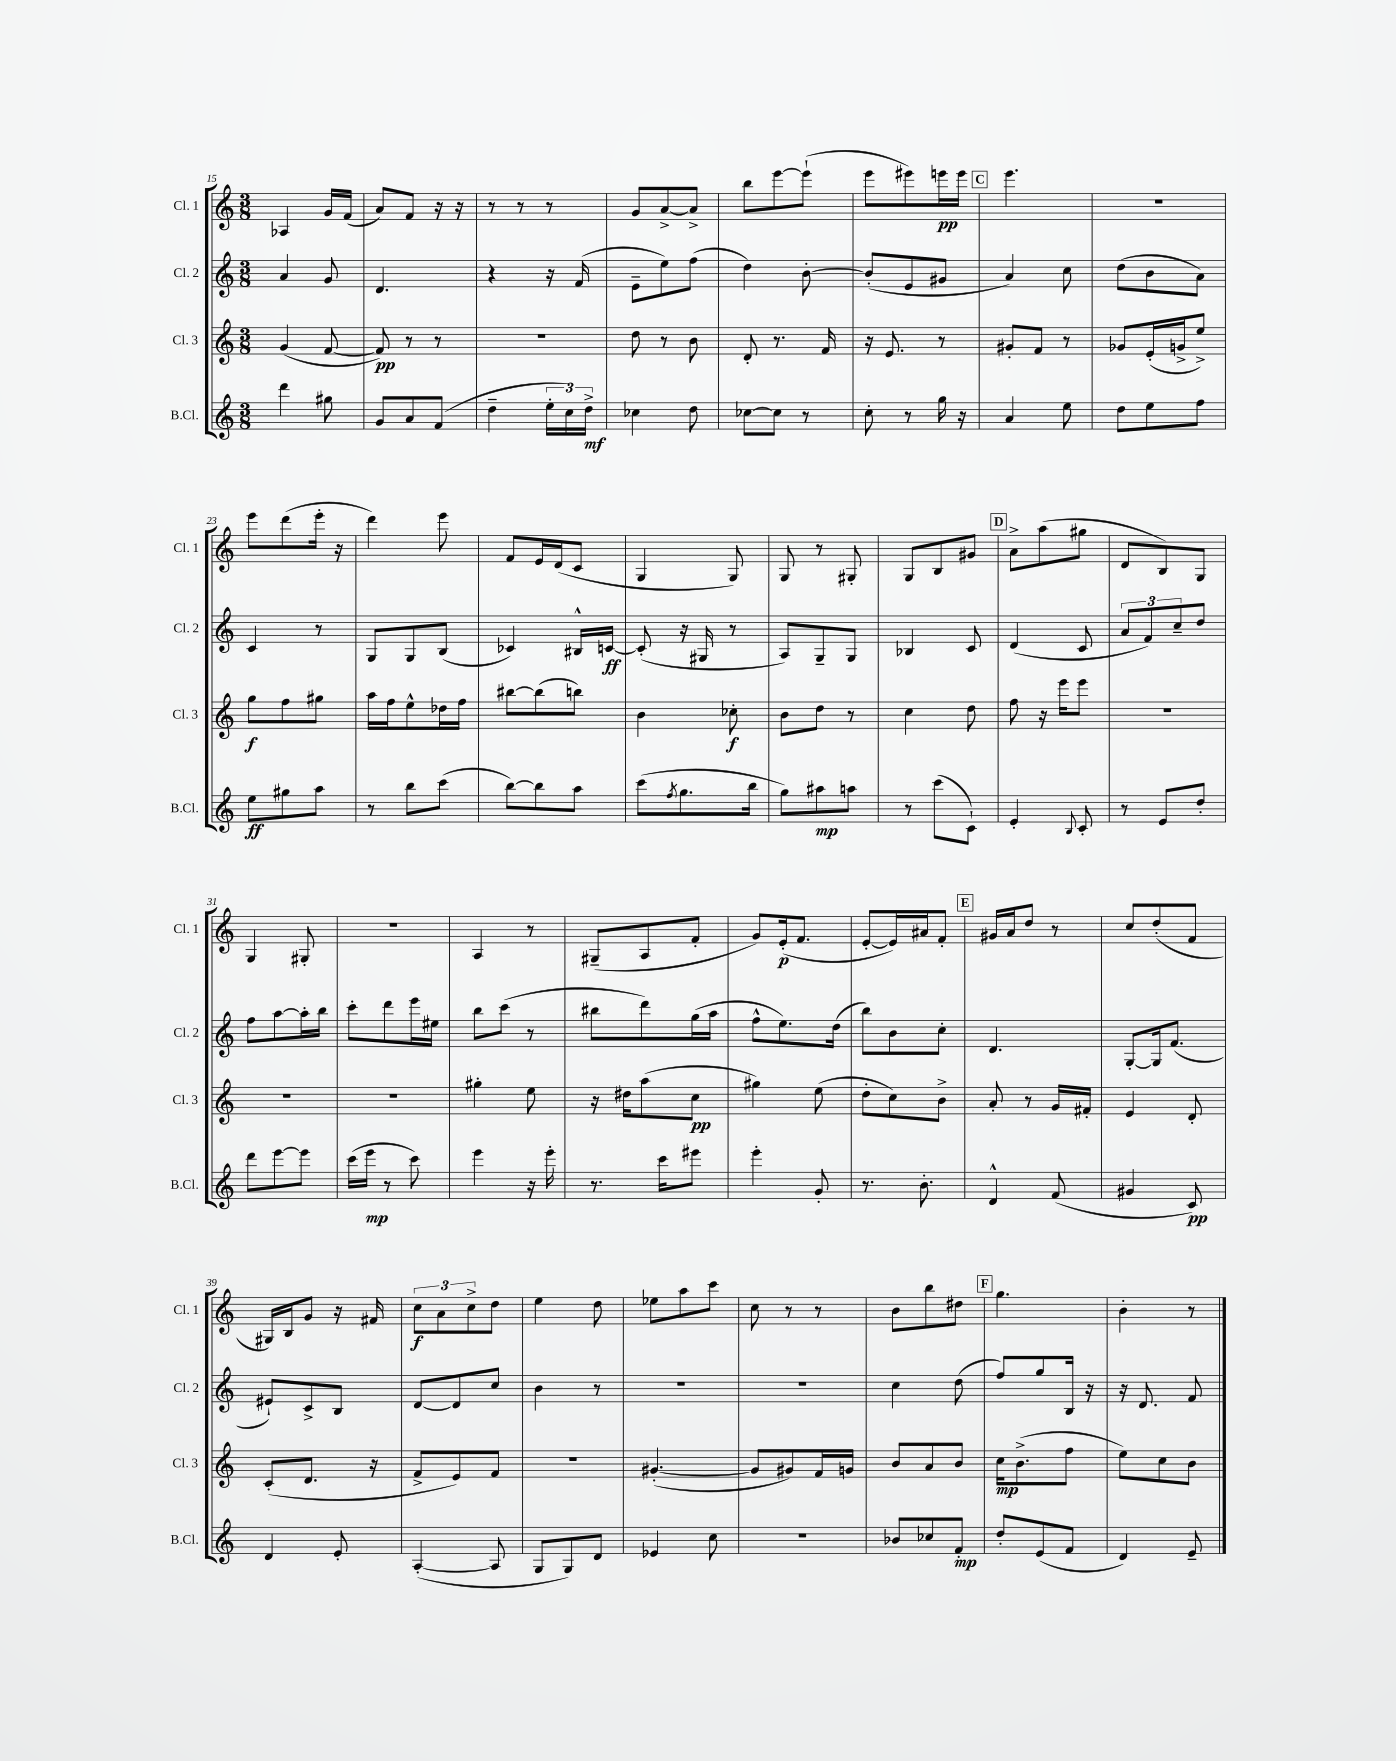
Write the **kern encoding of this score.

**kern	**dynam	**kern	**dynam	**kern	**dynam	**kern	**dynam
*part4	*part4	*part3	*part3	*part2	*part2	*part1	*part1
*staff4	*staff4	*staff3	*staff3	*staff2	*staff2	*staff1	*staff1
*I"B.Cl.	*	*I"Cl. 3	*	*I"Cl. 2	*	*I"Cl. 1	*
*I'B.Cl.	*	*I'Cl. 3	*	*I'Cl. 2	*	*I'Cl. 1	*
*clefG2	*	*clefG2	*	*clefG2	*	*clefG2	*
*k[]	*	*k[]	*	*k[]	*	*k[]	*
*M3/8	*	*M3/8	*	*M3/8	*	*M3/8	*
=15	=15	=15	=15	=15	=15	=15	=15
4ddd\	.	(4g/	.	4a/	.	4A-X/	.
8gg#X\	.	[8f/	.	8g/	.	16g/LL	.
.	.	.	.	.	.	(16f/JJ	.
=16	=16	=16	=16	=16	=16	=16	=16
8g/L	.	8f/])	pp	4.d/	.	8a/L)	.
8a/	.	8r	.	.	.	8f/J	.
(8f/J	.	8r	.	.	.	16r	.
.	.	.	.	.	.	16r	.
=17	=17	=17	=17	=17	=17	=17	=17
4dd~\	.	4.r	.	4r	.	8r	.
.	.	.	.	.	.	8r	.
24ee'\LL	.	.	.	16r	.	8r	.
24cc\)	.	.	.	.	.	.	.
.	.	.	.	(16f/	.	.	.
24dd^\JJ	mf	.	.	.	.	.	.
=18	=18	=18	=18	=18	=18	=18	=18
4cc-X\	.	8dd\	.	8e~\L	.	8g/L	.
.	.	8r	.	8ee\)	.	[8a^/	.
8dd\	.	8b\	.	(8ff\J	.	8a^/J]	.
=19	=19	=19	=19	=19	=19	=19	=19
[8cc-X\L	.	8d'/	.	4dd\)	.	8bb\L	.
8cc-\J]	.	8.r	.	.	.	[8eee\	.
8r	.	.	.	[8b'\	.	(8eee`\J]	.
.	.	16f/	.	.	.	.	.
=20	=20	=20	=20	=20	=20	=20	=20
8cc'\	.	16r	.	(8b'/L]	.	8eee\L	.
.	.	8.e/	.	.	.	.	.
8r	.	.	.	8e/	.	8eee#X\)	.
16gg\	.	8r	.	8g#X/J	.	16eeen\L	pp
16r	.	.	.	.	.	16eee\JJ	.
!!LO:REH:place=s1:t=C
=21	=21	=21	=21	=21	=21	=21	=21
4a/	.	8g#X'/L	.	4a/)	.	4.eee\	.
.	.	8f/J	.	.	.	.	.
8ee\	.	8r	.	8cc\	.	.	.
=22	=22	=22	=22	=22	=22	=22	=22
8dd\L	.	8g-X/L	.	(8dd\L	.	4.r	.
8ee\	.	(16e'/L	.	8b\	.	.	.
.	.	16gn^/J	.	.	.	.	.
8ff\J	.	8ee^/J)	.	8a\J)	.	.	.
!!LO:LB:g=z
=23	=23	=23	=23	=23	=23	=23	=23
8ee\L	ff	8gg\L	f	4c/	.	8eee\L	.
8gg#X\	.	8ff\	.	.	.	(8ddd\	.
8aa\J	.	8gg#X\J	.	8r	.	16eee'\Jk	.
.	.	.	.	.	.	16r	.
=24	=24	=24	=24	=24	=24	=24	=24
8r	.	16aa\LL	.	8G/L	.	4ddd\)	.
.	.	16ff\J	.	.	.	.	.
8bb\L	.	8ee^^\	.	8G/	.	.	.
(8ccc\J	.	16dd-X\L	.	(8B/J	.	8eee\	.
.	.	16ff\JJ	.	.	.	.	.
=25	=25	=25	=25	=25	=25	=25	=25
[8bb\L)	.	[8bb#X\L	.	4c-X/)	.	8f/L	.
8bb\]	.	(8bb#\]	.	.	.	16e/L	.
.	.	.	.	.	.	(16d/J	.
8aa\J	.	8bbn\J)	.	16B#X^^/LL	.	8c/J	.
.	.	.	.	[16cn/JJ	ff	.	.
=26	=26	=26	=26	=26	=26	=26	=26
(8ccc\L	.	4b\	.	(8c'/]	.	4G/	.
8qff/	.	.	.	.	.	.	.
8.gg\	.	.	.	16r	.	.	.
.	.	.	.	16G#X/	.	.	.
.	.	8cc-X'\	f	8r	.	8G/)	.
16bb\Jk	.	.	.	.	.	.	.
=27	=27	=27	=27	=27	=27	=27	=27
8gg\L)	.	8b\L	.	8A/L)	.	8G/	.
8aa#X\	mp	8dd\J	.	8G~/	.	8r	.
8aan\J	.	8r	.	8G/J	.	8G#X'/	.
=28	=28	=28	=28	=28	=28	=28	=28
8r	.	4cc\	.	4B-X/	.	8G/L	.
(8ccc\L	.	.	.	.	.	8B/	.
8c`\J)	.	8dd\	.	8c/	.	8g#X/J	.
!!LO:REH:place=s1:t=D
=29	=29	=29	=29	=29	=29	=29	=29
4e'/	.	8ff\	.	(4d/	.	8a^\L	.
.	.	16r	.	.	.	(8aa\	.
.	.	16eee\KL	.	.	.	.	.
8qqB/	.	.	.	.	.	.	.
8c'/	.	8eee\J	.	8c/	.	8gg#X\J	.
=30	=30	=30	=30	=30	=30	=30	=30
8r	.	4.r	.	12a/L	.	8d/L	.
.	.	.	.	12f/)	.	.	.
8e/L	.	.	.	.	.	8B/)	.
.	.	.	.	12cc~/	.	.	.
8dd'/J	.	.	.	8dd/J	.	8G/J	.
!!LO:LB:g=z
=31	=31	=31	=31	=31	=31	=31	=31
8ddd\L	.	4.r	.	8ff\L	.	4G/	.
[8eee\	.	.	.	[8aa\	.	.	.
8eee\J]	.	.	.	16aa'\L]	.	8G#X'/	.
.	.	.	.	16bb\JJ	.	.	.
=32	=32	=32	=32	=32	=32	=32	=32
(16ccc\LL	.	4.r	.	8ccc'\L	.	4.r	.
16eee\JJ	mp	.	.	.	.	.	.
8r	.	.	.	8ddd\	.	.	.
8ccc\)	.	.	.	16eee\L	.	.	.
.	.	.	.	16ee#X\JJ	.	.	.
=33	=33	=33	=33	=33	=33	=33	=33
4eee\	.	4gg#X'\	.	8bb\L	.	4A/	.
.	.	.	.	(8ccc\J	.	.	.
16r	.	8ee\	.	8r	.	8r	.
16eee'\	.	.	.	.	.	.	.
=34	=34	=34	=34	=34	=34	=34	=34
8.r	.	16r	.	8bb#X\L	.	(8G#X~/L	.
.	.	16dd#X\KL	.	.	.	.	.
.	.	(8aa\	.	8ddd\)	.	8A/	.
16ccc\KL	.	.	.	.	.	.	.
8eee#X\J	.	8cc\J	pp	(16gg\L	.	8f'/J	.
.	.	.	.	16aa\JJ	.	.	.
=35	=35	=35	=35	=35	=35	=35	=35
4eee'\	.	4gg#X\)	.	8ff^^\L	.	8g/L)	.
.	.	.	.	8.ee\)	.	(16e'/k	p
.	.	.	.	.	.	8.f/J	.
8g'/	.	(8ee\	.	.	.	.	.
.	.	.	.	(16dd\Jk	.	.	.
=36	=36	=36	=36	=36	=36	=36	=36
8.r	.	8dd'\L	.	8bb\L)	.	[8e'/L	.
.	.	8cc\)	.	8b\	.	16e/L])	.
8.b'\	.	.	.	.	.	16a#X/J	.
.	.	8b^\J	.	8cc'\J	.	8f'/J	.
!!LO:REH:place=s1:t=E
=37	=37	=37	=37	=37	=37	=37	=37
4d^^/	.	8a'/	.	4.d/	.	16g#X/LL	.
.	.	.	.	.	.	16a/J	.
.	.	8r	.	.	.	8dd/J	.
(8f/	.	16g/LL	.	.	.	8r	.
.	.	16f#X'/JJ	.	.	.	.	.
=38	=38	=38	=38	=38	=38	=38	=38
4g#X/	.	4e/	.	[8G'/L	.	8cc/L	.
.	.	.	.	16G/k]	.	(8dd'/	.
.	.	.	.	(8.f/J	.	.	.
8c/)	pp	8d'/	.	.	.	8f/J	.
!!LO:LB:g=z
=39	=39	=39	=39	=39	=39	=39	=39
4d/	.	(8c'/L	.	8e#X`/L)	.	16G#X/LL)	.
.	.	.	.	.	.	16B/J	.
.	.	8.d/J	.	8c^/	.	8g/J	.
8e'/	.	.	.	8B/J	.	16r	.
.	.	16r	.	.	.	16f#X/	.
=40	=40	=40	=40	=40	=40	=40	=40
([4A'/	.	8f^/L	.	[8d/L	.	12cc\L	f
.	.	.	.	.	.	12a\	.
.	.	8e/)	.	8d/]	.	.	.
.	.	.	.	.	.	12cc^\	.
8A/]	.	8f/J	.	8cc/J	.	8dd\J	.
=41	=41	=41	=41	=41	=41	=41	=41
8G/L	.	4.r	.	4b\	.	4ee\	.
8G/)	.	.	.	.	.	.	.
8d/J	.	.	.	8r	.	8dd\	.
=42	=42	=42	=42	=42	=42	=42	=42
4e-X/	.	([4.g#X'/	.	4.r	.	8ee-X\L	.
.	.	.	.	.	.	8aa\	.
8cc\	.	.	.	.	.	8ccc\J	.
=43	=43	=43	=43	=43	=43	=43	=43
4.r	.	8g#/L]	.	4.r	.	8cc\	.
.	.	8g#X/)	.	.	.	8r	.
.	.	16f/L	.	.	.	8r	.
.	.	16gn/JJ	.	.	.	.	.
=44	=44	=44	=44	=44	=44	=44	=44
8b-X/L	.	8b/L	.	4cc\	.	8b\L	.
8cc-X/	.	8a/	.	.	.	8bb\	.
8f'/J	mp	8b/J	.	(8dd\	.	8dd#X\J	.
!!LO:REH:place=s1:t=F
=45	=45	=45	=45	=45	=45	=45	=45
8dd'/L	.	16cc\KL	mp	8ff/L)	.	4.gg\	.
.	.	(8.b^\	.	.	.	.	.
(8e/	.	.	.	8gg/	.	.	.
8f/J	.	8ff\J	.	16B/Jk	.	.	.
.	.	.	.	16r	.	.	.
=46	=46	=46	=46	=46	=46	=46	=46
4d/)	.	8ee\L)	.	16r	.	4b'\	.
.	.	.	.	8.d/	.	.	.
.	.	8cc\	.	.	.	.	.
8e~/	.	8b\J	.	8f/	.	8r	.
==	==	==	==	==	==	==	==
*-	*-	*-	*-	*-	*-	*-	*-
